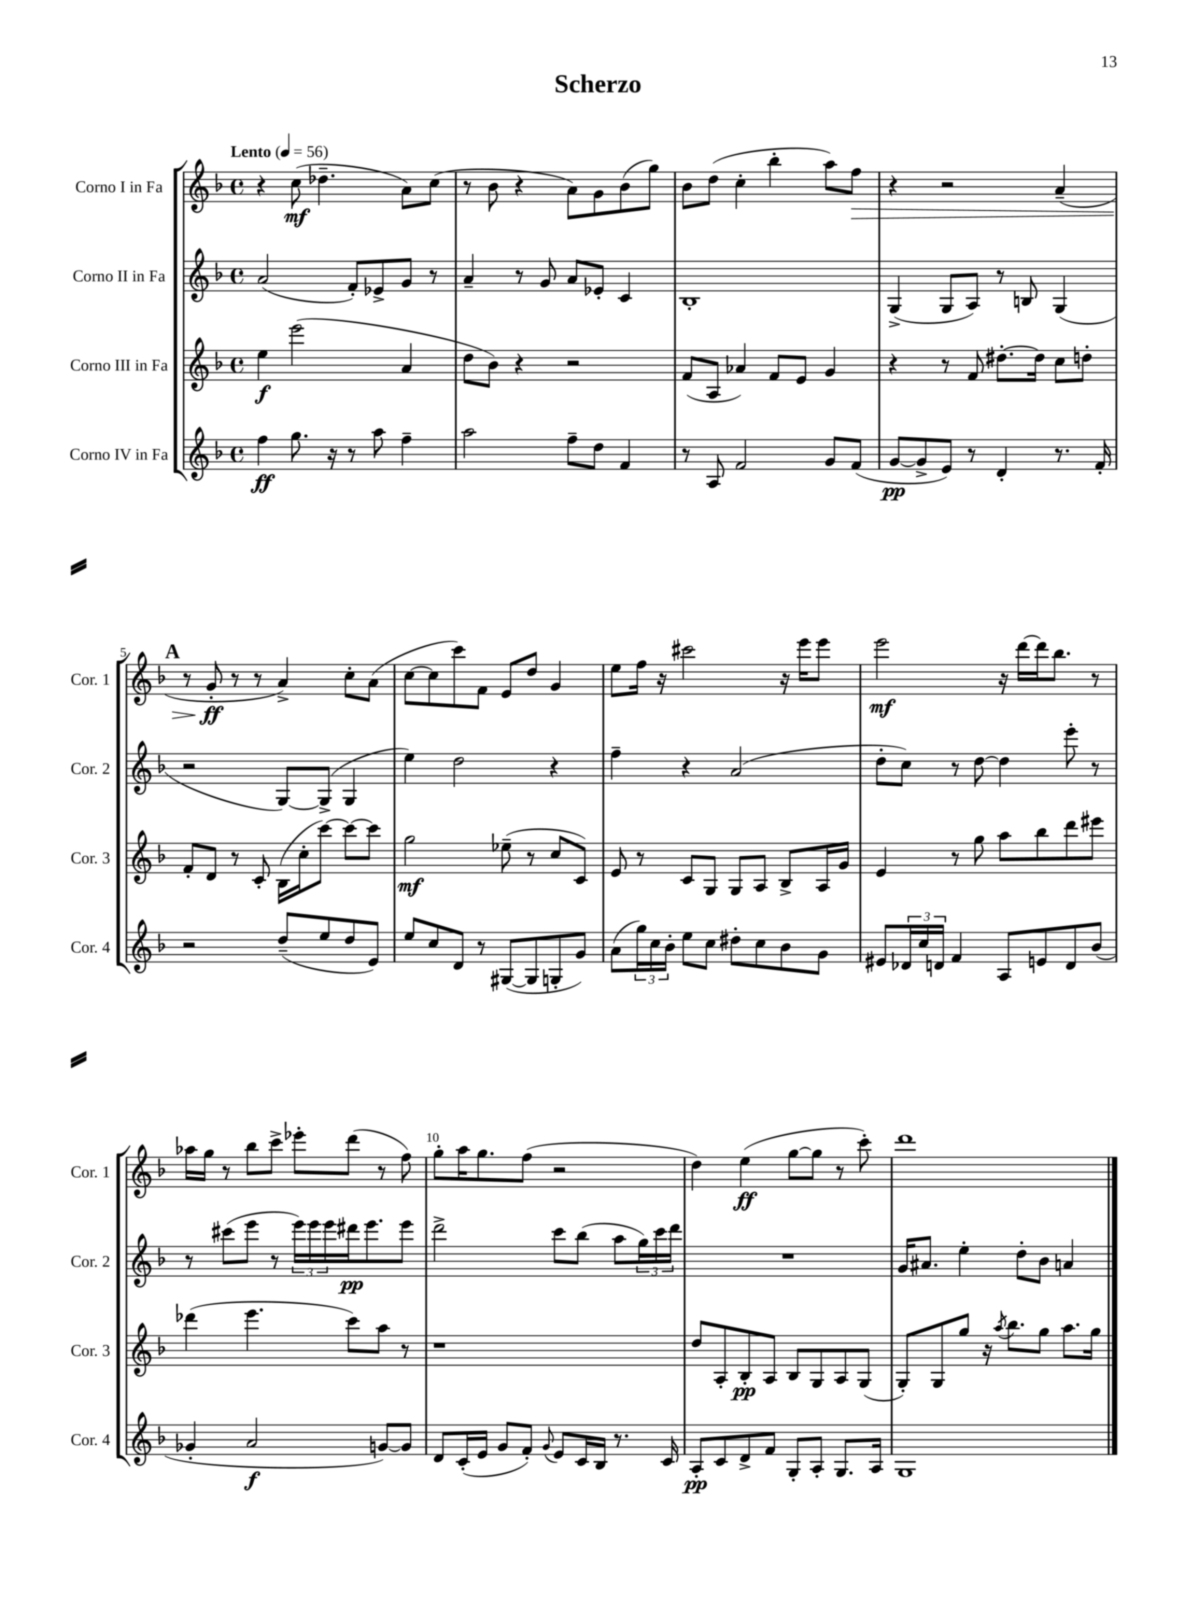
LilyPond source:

\header { title = "Scherzo" }
<<
\new StaffGroup <<
\new Staff = "s0" \with { instrumentName = "Corno I in Fa" shortInstrumentName = "Cor. 1" } {
    \clef treble \key f \major \defaultTimeSignature \time 4/4 \tempo "Lento" 4 = 56
    r4 c''8\mf( des''4.-- a'8) c''8( |
    r8 bes'8 r4 a'8) g'8 bes'8( g''8) |
    bes'8 d''8( c''4-. bes''4-. a''8) f''8\> |
    r4 r2 a'4--( |
    \mark \markup { \bold "A" } r8 g'8-.\ff\! r8 r8 a'4->) c''8-. a'8( |
    c''8~ c''8 c'''8) f'8 e'8 d''8 g'4 |
    e''8 f''16 r16 cis'''2 r16 e'''16 e'''8 |
    e'''2\mf r16 d'''16~ d'''16 bes''8. r8 |
    aes''16 g''16 r8 bes''8 c'''8-> ees'''8-. d'''8( r8 f''8) |
    g''8-. a''16 g''8. f''8( r2 |
    d''4) e''4\ff( g''8~ g''8 r8 c'''8-.) |
    d'''1 \bar "|." |
}
\new Staff = "s1" \with { instrumentName = "Corno II in Fa" shortInstrumentName = "Cor. 2" } {
    \clef treble \key f \major \defaultTimeSignature \time 4/4
    a'2( f'8-.) ees'8-> g'8 r8 |
    a'4-- r8 g'8 a'8 ees'8-. c'4 |
    bes1-. |
    g4->( g8 a8) r8 b8 g4( |
    \mark \markup { \bold "A" } r2 g8~) g8->( g4 |
    e''4) d''2 r4 |
    f''4-- r4 a'2( |
    d''8-. c''8) r8 d''8~ d''4 e'''8-. r8 |
    r8 cis'''8( e'''8 r8 \tuplet 3/2 { e'''16) e'''16 e'''16 } dis'''16\pp e'''8. e'''8 |
    d'''2-> c'''8 bes''8( a''8 \tuplet 3/2 { g''16) c'''16 d'''16 } |
    R1 |
    g'16 ais'8. e''4-. d''8-. bes'8 a'4 \bar "|." |
}
\new Staff = "s2" \with { instrumentName = "Corno III in Fa" shortInstrumentName = "Cor. 3" } {
    \clef treble \key f \major \defaultTimeSignature \time 4/4
    e''4\f e'''2( a'4 |
    d''8 bes'8) r4 r2 |
    f'8( a8 aes'4) f'8 e'8 g'4 |
    r4 r8 f'8 dis''8.~-. dis''16 c''8 d''8-. |
    \mark \markup { \bold "A" } f'8-. d'8 r8 c'8-. bes16( c''16-. c'''8~) c'''8~ c'''8 |
    g''2\mf ees''8--( r8 c''8 c'8) |
    e'8 r8 c'8 g8 g8 a8 bes8-> a16 g'16 |
    e'4 r8 g''8 a''8 bes''8 d'''8 eis'''8 |
    des'''4( e'''4. c'''8) a''8 r8 |
    r1 |
    d''8 a8-. bes8-.\pp a8 bes8 g8 a8 g8( |
    g8-.) g8 g''8 r16 \acciaccatura { a''8 } bes''8. g''8 a''8. g''16 \bar "|." |
}
\new Staff = "s3" \with { instrumentName = "Corno IV in Fa" shortInstrumentName = "Cor. 4" } {
    \clef treble \key f \major \defaultTimeSignature \time 4/4
    f''4\ff g''8. r16 r8 a''8 f''4-- |
    a''2 f''8-- d''8 f'4 |
    r8 a8 f'2 g'8 f'8( |
    g'8~\pp g'8-> e'8) r8 d'4-. r8. f'16-. |
    \mark \markup { \bold "A" } r2 d''8--( e''8 d''8 e'8) |
    e''8 c''8 d'8 r8 gis8~( gis8 g8-. g'8) |
    a'8( \tuplet 3/2 { g''16) c''16 bes'16-. } e''8 c''8 dis''8-. c''8 bes'8 g'8 |
    eis'8 \tuplet 3/2 { des'16 c''16 d'16 } f'4 a8 e'8 d'8 bes'8( |
    ges'4-. a'2\f g'8~) g'8 |
    d'8 c'16-.( e'16 g'8 f'8-.) \appoggiatura { g'8 } e'8 c'16 bes16 r8. c'16 |
    a8-.\pp c'8 d'8-> f'8 g8-. a8-. g8. a16 |
    g1 \bar "|." |
}
>>
>>
\layout { \context { \Score \override BarNumber.break-visibility = ##(#f #t #t) barNumberVisibility = #(every-nth-bar-number-visible 5) } }
